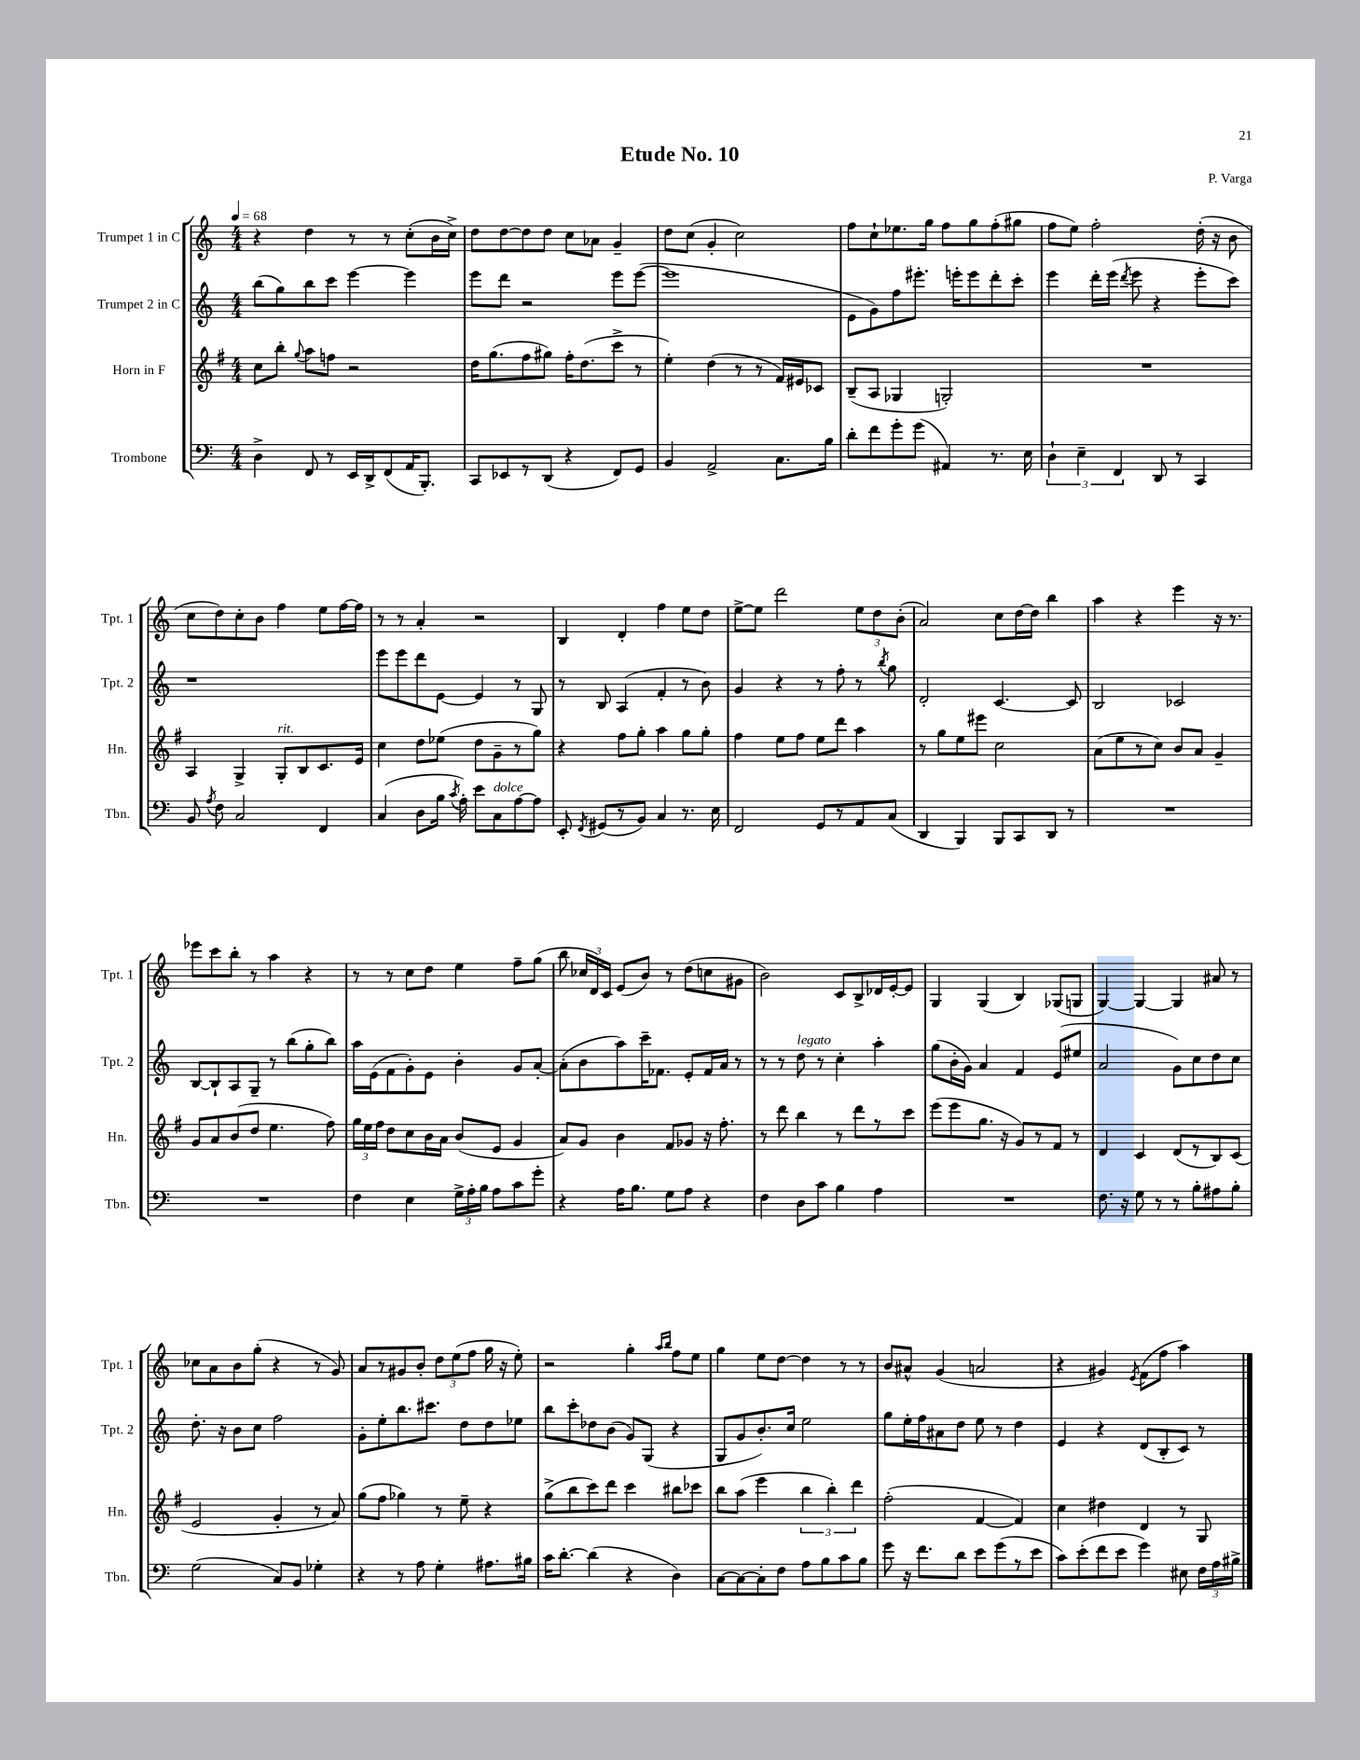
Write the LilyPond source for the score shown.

\header { title = "Etude No. 10" composer = "P. Varga" }
<<
\new StaffGroup <<
\new Staff = "s0" \with { instrumentName = "Trumpet 1 in C" shortInstrumentName = "Tpt. 1" } {
    \clef treble \key c \major \numericTimeSignature \time 4/4 \tempo 4 = 68
    \autoBeamOff r4 d''4 r8 r8 c''8[-.( b'16 c''16]->) |
    d''8[ d''8~ d''8 d''8] c''8[ aes'8] g'4-- |
    d''8[ c''8]( g'4-. c''2) |
    f''8[ c''8-! ees''8. g''16] f''8[ g''8 f''8-.( gis''8] |
    f''8[ e''8]) f''2-. d''16-.( r16 b'8 |
    c''8[ d''8) c''8-. b'8] f''4 e''8[ f''16~ f''16] |
    r8 r8 a'4-. r2 |
    b4 d'4-. f''4 e''8[ d''8] |
    e''8[~-> e''8] d'''2 \tuplet 3/2 { e''8[ d''8 b'8]-.( } |
    a'2) c''8[ d''16~ d''16] b''4 |
    a''4 r4 e'''4 r16 r8. |
    ees'''8[ c'''8 b''8]-. r8 a''4 r4 |
    r8 r8 c''8[ d''8] e''4 f''8[-- g''8]( |
    b''8 \tuplet 3/2 { ces''16[ d'16) c'16] } e'8[( b'8]) r8 d''8[( c''8 gis'8] |
    b'2) c'8[ b8-> des'16 e'16~-. e'8] |
    g4 g4( b4) ges8[( g8] |
    g4~) g4~ g4 ais'8 r8 |
    ces''8[ a'8 b'8 g''8]-.( r4 r8 g'8) |
    a'8[ r8 gis'8 b'8]-. \tuplet 3/2 { d''8[ e''8( f''8] } g''16 r16 e''8-.) |
    r2 g''4-. \grace { a''16[ b''16] } f''8[ e''8] |
    g''4 e''8[ d''8]~ d''4 r8 r8 |
    b'8[ ais'8]-^ g'4( a'2 |
    r4 gis'4) \acciaccatura { e'8 } f'8[( f''8] a''4) \bar "|." |
}
\new Staff = "s1" \with { instrumentName = "Trumpet 2 in C" shortInstrumentName = "Tpt. 2" } {
    \clef treble \key c \major \numericTimeSignature \time 4/4
    \autoBeamOff b''8[( g''8) b''8 c'''8] e'''4~ e'''4 |
    e'''8[ d'''8] r2 e'''8[ e'''8]~( |
    e'''1 |
    e'8[ g'8) f''8 eis'''8.]-. e'''16[-. e'''8 d'''8-. c'''8]-. |
    e'''4 d'''16[-. e'''16]( \acciaccatura { d'''8 } e'''8 r4 e'''8[-. c'''8]) |
    r1 |
    e'''8[ e'''8 d'''8 e'8]~ e'4 r8 g8 |
    r8 b8 a4( f'4-. r8 b'8) |
    g'4 r4 r8 f''8-. r8 \acciaccatura { b''8 } g''8 |
    d'2-. c'4.~ c'8 |
    b2 ces'2 |
    b8[~ b8-! a8 g8]-- r8 b''8[( g''8-. b''8]) |
    a''16[ e'16( f'8 g'8-.) e'8] b'4-. g'8[ a'8]~-. |
    a'8[-.( b'8 a''8) c'''16-- fes'8.] e'8[-. fes'16 a'16] r8 |
    r8 r8 d''8^\markup { \italic "legato" } r8 c''4-. a''4-. |
    g''8[( b'16-. g'16]) a'4 f'4 e'8[( eis''8] |
    a'2 g'8[) c''8 d''8 c''8] |
    d''8.-. r16 b'8[ c''8] f''2 |
    g'8[-. e''8-. b''8. cis'''8.] d''8[ d''8 ees''8] |
    b''8[ c'''8-. des''8 b'8]( g'8[) g8]( r4 |
    g8[ g'8 b'8.-.) c''16] e''2 |
    g''8[ e''16-. f''16 ais'8 d''8] e''8 r8 d''4 |
    e'4 r4 d'8[( b8-. c'8]) r8 \bar "|." |
}
\new Staff = "s2" \with { instrumentName = "Horn in F" shortInstrumentName = "Hn." } {
    \clef treble \key g \major \numericTimeSignature \time 4/4
    \autoBeamOff c''8[ b''8]-. \appoggiatura { g''8 } a''8[ f''8] r2 |
    d''16[ g''8.( fis''8 gis''8]) fis''16[-. d''8.( c'''8]-> r8 |
    e''4-.) d''4( r8 r8 fis'16[) eis'16 ces'8] |
    b8[--( a8] ges4 g2-.) |
    R1 |
    a4 g4-> g8[-.^\markup { \italic "rit." } b8 c'8. e'16] |
    c''4 d''8[ ees''8]( d''8[ g'8-- r8 g''8]) |
    r4 fis''8[ g''8]-. a''4 g''8[ g''8]-. |
    fis''4 e''8[ fis''8] e''8[ d'''8] a''4 |
    r8 g''8[ e''8 eis'''8] c''2 |
    a'8[( e''8 r8 c''8]) b'8[ a'8] g'4-- |
    g'8[ a'8 b'8( d''8] e''4. fis''8) |
    \tuplet 3/2 { g''16[ e''16 fis''16] } d''8[ c''8 b'16 a'16] b'8[( e'8] g'4 |
    a'8[) g'8] b'4 fis'8[ ges'8] r16 fis''8.-. |
    r8 d'''8 b''4 r8 d'''8[ r8 c'''8] |
    e'''8[( e'''8 g''8.] r16 g'8[) r8 fis'8] r8 |
    d'4 c'4 d'8[( r8 b8) c'8]( |
    e'2 g'4-. r8 a'8) |
    g''8[( fis''8] ges''4) r8 e''8-- r4 |
    g''8[->( b''8 c'''8) d'''8] c'''4 bis''8[ ces'''8] |
    b''8[ a''8]( e'''4 \tuplet 3/2 { b''4 b''4-.) d'''4 } |
    fis''2-.( fis'4~ fis'4) |
    c''4 dis''4 d'4 r8 g8 \bar "|." |
}
\new Staff = "s3" \with { instrumentName = "Trombone" shortInstrumentName = "Tbn." } {
    \clef bass \key c \major \numericTimeSignature \time 4/4
    \autoBeamOff d4-> f,8 r8 e,16[ d,16-> f,8( a,16 b,,8.]-.) |
    c,8[ ees,8 r8 d,8]( r4 f,8[) g,8] |
    b,4 a,2-> c8.[ b16] |
    d'8[-. f'8 g'8-. g'8]( ais,4) r8. e16 |
    \tuplet 3/2 { d4-! e4-- f,4 } d,8 r8 c,4 |
    b,8 \acciaccatura { a8 } f8 c2 f,4 |
    c4( d8[ b16] \acciaccatura { c'8 } a16-.) e'8[ c8^\markup { \italic "dolce" } a8~ a8] |
    e,8-. \acciaccatura { f,8 } gis,8[( r8 b,8]) c4 r8. e16 |
    f,2 g,8[ r8 a,8 c8]( |
    d,4 b,,4) b,,8[ c,8 d,8] r8 |
    R1 |
    R1 |
    f4 e4 \tuplet 3/2 { g16[-> a16-. b16] } a8[ c'8 g'8]-. |
    r4 a16[ b8.] g8[ a8] r4 |
    f4 d8[ c'8] b4 a4 |
    R1 |
    f8. r16 g8 r8 r8 b8[-. ais8 b8]-. |
    g2( c8[) b,8] ges4-. |
    r4 r8 a8 g4-. ais8.[ bis16] |
    c'16[ d'8.]~-. d'4( r4 d4) |
    c8[~ c8~ c8-. f8] a8[ b8 c'8 b8] |
    g'8 r16 f'8.[ d'8] e'8[ g'8( r8 e'8] |
    c'8[) e'8-.( f'8 e'8] g'4) eis8 \tuplet 3/2 { f16[ a16 bis16]-> } \bar "|." |
}
>>
>>
\layout { \context { \Score \remove "Bar_number_engraver" } }
